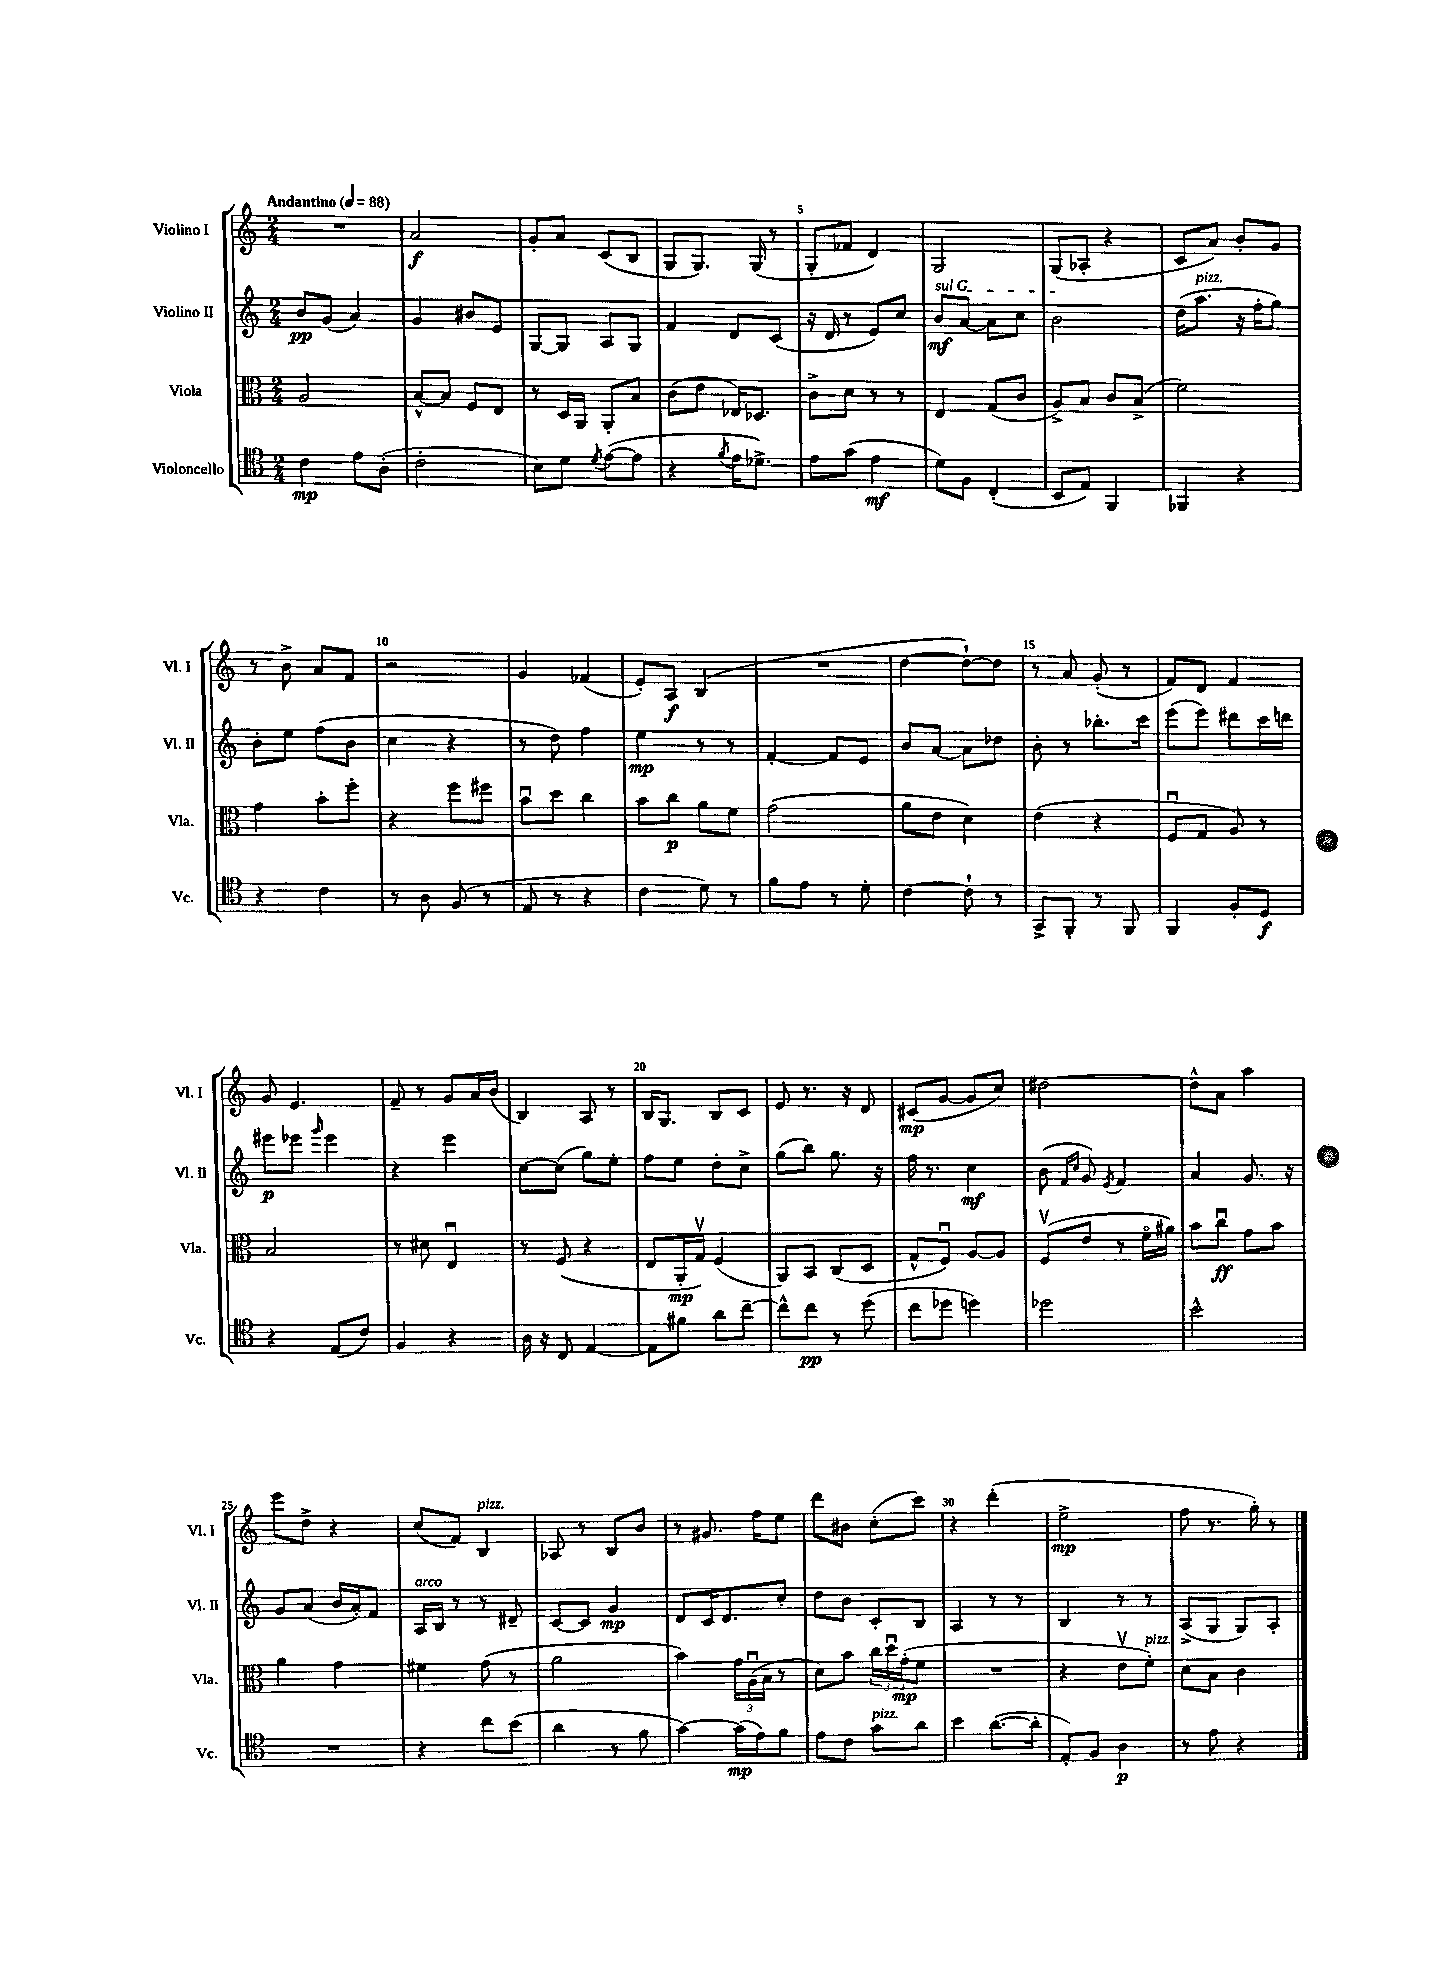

**kern	**dynam	**kern	**dynam	**kern	**dynam	**kern	**dynam
*part4	*part4	*part3	*part3	*part2	*part2	*part1	*part1
*staff4	*staff4	*staff3	*staff3	*staff2	*staff2	*staff1	*staff1
*I"Violoncello	*	*I"Viola	*	*I"Violino II	*	*I"Violino I	*
*I'Vc.	*	*I'Vla.	*	*I'Vl. II	*	*I'Vl. I	*
*clefC4	*	*clefC3	*	*clefG2	*	*clefG2	*
*k[]	*	*k[]	*	*k[]	*	*k[]	*
*M2/4	*	*M2/4	*	*M2/4	*	*M2/4	*
*MM88	*	*MM88	*	*MM88	*	*MM88	*
=1	=1	=1	=1	=1	=1	=1	=1
!	!	!	!	!	!	!LO:TX:a:B:t=Andantino	!
4c\	mp	2A/	.	8b/L	pp	2r	.
.	.	.	.	(8g/J	.	.	.
8e\L	.	.	.	4a/)	.	.	.
(8A'\J	.	.	.	.	.	.	.
=2	=2	=2	=2	=2	=2	=2	=2
2c'\	.	[8B^^/L	.	4g/	.	2a/	f
.	.	8B/J]	.	.	.	.	.
.	.	8F/L	.	8b#X/L	.	.	.
.	.	8E/J	.	8e/J	.	.	.
=3	=3	=3	=3	=3	=3	=3	=3
8B\L)	.	8r	.	[8G/L	.	8g'/L	.
8d\J	.	16D/LL	.	8G/J]	.	8a/J	.
.	.	16AA/JJ	.	.	.	.	.
8qd/	.	.	.	.	.	.	.
([8e\L	.	8AA'/L	.	8A/L	.	(8c/L	.
8e\J]	.	8B/J	.	8G/J	.	8B/J	.
=4	=4	=4	=4	=4	=4	=4	=4
4r	.	(8c\L	.	4f/	.	8G/L	.
.	.	8e\J	.	.	.	8.G/J)	.
8qf/	.	.	.	.	.	.	.
16e\KL	.	16E-X/KL)	.	8d/L	.	.	.
8.d-X^\J)	.	8.D-X/J	.	.	.	(16G/	.
.	.	.	.	(8c/J	.	8r	.
=5	=5	=5	=5	=5	=5	=5	=5
8e\L	.	8c^\L	.	16r	.	8G'/L	.
.	.	.	.	16d/	.	.	.
(8g\J	.	8d\J	.	8r	.	8f-X/J	.
4e\	mf	8r	.	8e/L)	.	4d/)	.
.	.	8r	.	8cc/J	.	.	.
=6	=6	=6	=6	=6	=6	=6	=6
!	!	!	!	!LO:TX:a:i:t=sul G	!	!	!
8d\L)	.	4E/	.	8b/L	mf	2G/	.
8F\J	.	.	.	[8a/J	.	.	.
(4C'/	.	(8G/L	.	8a\L]	.	.	.
.	.	8c/J	.	8cc\J	.	.	.
=7	=7	=7	=7	=7	=7	=7	=7
8BB/L	.	8A^/L)	.	2b\	.	(8G/L	.
8E/J)	.	8B/J	.	.	.	8A-X'/J	.
4FF/	.	8c/L	.	.	.	4r	.
.	.	(8B^/J	.	.	.	.	.
=8	=8	=8	=8	=8	=8	=8	=8
4FF-X/	.	2f\)	.	(16dd\KL	.	8c/L	.
!	!	!	!	!LO:TX:a:i:t=pizz.	!	!	!
.	.	.	.	8.aa\J	.	.	.
.	.	.	.	.	.	8a/J)	.
4r	.	.	.	16r	.	8b'/L	.
.	.	.	.	16ff'\KL	.	.	.
.	.	.	.	8gg\J)	.	8g/J	.
!!LO:LB:g=z
=9	=9	=9	=9	=9	=9	=9	=9
4r	.	4g\	.	8b'\L	.	8r	.
.	.	.	.	8ee\J	.	8b^\	.
4c\	.	8b'\L	.	(8ff\L	.	8a/L	.
.	.	8ff'\J	.	8b\J	.	8f/J	.
=10	=10	=10	=10	=10	=10	=10	=10
8r	.	4r	.	4cc\	.	2r	.
8A\	.	.	.	.	.	.	.
(8F/	.	8ff\L	.	4r	.	.	.
8r	.	8ff#X\J	.	.	.	.	.
=11	=11	=11	=11	=11	=11	=11	=11
8E/	.	8bu\L	.	8r	.	4g/	.
8r	.	8dd\J	.	8dd\)	.	.	.
4r	.	4cc\	.	4ff\	.	(4f-X/	.
=12	=12	=12	=12	=12	=12	=12	=12
4c\	.	8b\L	.	4ee\	mp	8e'/L)	.
.	.	8cc\J	p	.	.	8A/J	f
8d\)	.	8a\L	.	8r	.	(4B/	.
8r	.	8f\J	.	8r	.	.	.
=13	=13	=13	=13	=13	=13	=13	=13
8f\L	.	(2g\	.	[4f'/	.	2r	.
8e\J	.	.	.	.	.	.	.
8r	.	.	.	8f/L]	.	.	.
8d'\	.	.	.	8e/J	.	.	.
=14	=14	=14	=14	=14	=14	=14	=14
[4c\	.	8a\L	.	8b/L	.	[4dd\	.
.	.	8e\J	.	[8a/J	.	.	.
8c`\]	.	4d\)	.	8a\L]	.	8dd`\L_)	.
8r	.	.	.	8dd-X\J	.	8dd\J]	.
=15	=15	=15	=15	=15	=15	=15	=15
8GG^/L	.	(4e\	.	8b'\	.	8r	.
8FF'/J	.	.	.	8r	.	8a/	.
8r	.	4r	.	8.bb-X'\L	.	(8g'/	.
8FF/	.	.	.	.	.	8r	.
.	.	.	.	16ccc\Jk	.	.	.
=16	=16	=16	=16	=16	=16	=16	=16
4FF/	.	8Fu/L	.	(8eee\L	.	8f/L)	.
.	.	8G/J	.	8eee\J)	.	8d/J	.
8F'/L	.	8A/)	.	8ddd#X\L	.	4f/	.
8D/J	f	8r	.	16ccc\L	.	.	.
.	.	.	.	16dddn\JJ	.	.	.
!!LO:LB:g=z
=17	=17	=17	=17	=17	=17	=17	=17
4r	.	2B/	.	8eee#X\L	p	8g/	.
.	.	.	.	8eee-X\J	.	4.e/	.
.	.	.	.	16qqggg/	.	.	.
(8E/L	.	.	.	4eee-\	.	.	.
8c/J)	.	.	.	.	.	.	.
=18	=18	=18	=18	=18	=18	=18	=18
4F/	.	8r	.	4r	.	8f~/	.
.	.	8d#X\	.	.	.	8r	.
4r	.	4Eu/	.	4eee\	.	8g/L	.
.	.	.	.	.	.	16a/L	.
.	.	.	.	.	.	(16b/JJ	.
=19	=19	=19	=19	=19	=19	=19	=19
16A\	.	8r	.	[8cc\L	.	4B/)	.
16r	.	.	.	.	.	.	.
8C/	.	(8F/	.	(8cc\J]	.	.	.
[4E/	.	4r	.	8gg\L)	.	8A/	.
.	.	.	.	8ee'\J	.	8r	.
=20	=20	=20	=20	=20	=20	=20	=20
8E\L]	.	8E/L	.	8ff\L	.	16B/KL	.
.	.	.	.	.	.	8.G/J	.
8f#X\J	.	16AA'/L	mp	8ee\J	.	.	.
.	.	16Gv/JJ)	.	.	.	.	.
8a\L	.	(4F/	.	8dd'\L	.	8B/L	.
[8cc~\J	.	.	.	8cc^\J	.	8c/J	.
=21	=21	=21	=21	=21	=21	=21	=21
8cc^^\L]	.	8AA/L)	.	(8gg\L	.	8e/	.
8cc\J	pp	8BB/J	.	8bb\J)	.	8.r	.
8r	.	(8C/L	.	8.gg\	.	.	.
.	.	.	.	.	.	16r	.
(8dd\	.	8D/J	.	.	.	8d/	.
.	.	.	.	16r	.	.	.
=22	=22	=22	=22	=22	=22	=22	=22
8cc\L	.	8G^^/L	.	16ff\	.	(8c#X/L	mp
.	.	.	.	8.r	.	.	.
8dd-X\J	.	8Fu/J)	.	.	.	[8g/J	.
4ddn\)	.	[8A/L	.	4cc\	mf	8g/L]	.
.	.	8A/J]	.	.	.	8cc/J)	.
=23	=23	=23	=23	=23	=23	=23	=23
2dd-X\	.	(8Fv/L	.	(8b\	.	[2dd#X\	.
.	.	.	.	16qqf/LL	.	.	.
.	.	.	.	16qqcc/JJ	.	.	.
.	.	8e/J	.	8g/)	.	.	.
.	.	.	.	8qe/	.	.	.
.	.	8r	.	4f/	.	.	.
.	.	16f\LL	.	.	.	.	.
.	.	16a#X\JJ)	.	.	.	.	.
=24	=24	=24	=24	=24	=24	=24	=24
2b^^\	.	8b\L	.	4a/	.	8dd#^^\L]	.
.	.	8ccu\J	ff	.	.	8a\J	.
.	.	8g\L	.	8.g/	.	4aa\	.
.	.	8b\J	.	.	.	.	.
.	.	.	.	16r	.	.	.
!!LO:LB:g=z
=25	=25	=25	=25	=25	=25	=25	=25
2r	.	4a\	.	8g/L	.	8eee\L	.
.	.	.	.	(8a/J	.	8dd^\J	.
.	.	4g\	.	16b/LL	.	4r	.
.	.	.	.	16a'/J)	.	.	.
.	.	.	.	8f/J	.	.	.
=26	=26	=26	=26	=26	=26	=26	=26
!	!	!	!	!LO:TX:a:i:t=arco	!	!	!
4r	.	4f#X\	.	16A/LL	.	(8cc/L	.
.	.	.	.	16B/JJ	.	.	.
.	.	.	.	8r	.	8f/J)	.
!	!	!	!	!	!	!LO:TX:a:i:t=pizz.	!
8cc\L	.	(8g\	.	8r	.	4B/	.
(8b\J	.	8r	.	8d#X~/	.	.	.
=27	=27	=27	=27	=27	=27	=27	=27
4a\	.	2a\	.	[8c/L	.	8A-X/	.
.	.	.	.	8c/J]	.	8r	.
8r	.	.	.	4g/	mp	8B/L	.
8f\	.	.	.	.	.	8b/J	.
=28	=28	=28	=28	=28	=28	=28	=28
[4g\)	.	4b\)	.	8d/L	.	8r	.
.	.	.	.	16c/K	.	8.g#X/	.
.	.	.	.	8.d/	.	.	.
(16g\LL]	mp	24g\LL	.	.	.	.	.
.	.	(24Au\	.	.	.	.	.
16e\J)	.	.	.	.	.	16ff\KL	.
.	.	24B\JJ	.	.	.	.	.
8f\J	.	8r	.	8cc'/J	.	8ee\J	.
=29	=29	=29	=29	=29	=29	=29	=29
8e\L	.	8d\L)	.	8dd\L	.	8ddd\L	.
8c\J	.	8b\J	.	8b\J	.	8b#X\J	.
!LO:TX:a:i:t=pizz.	!	!	!	!	!	!	!
8g\L	.	24cc\LL	.	8c'/L	.	(8cc'\L	.
.	.	24ddu\	.	.	.	.	.
.	.	(24g'\J	mp	.	.	.	.
8a\J	.	8f\J	.	8B/J	.	8ccc\J)	.
=30	=30	=30	=30	=30	=30	=30	=30
4b\	.	2r	.	4A/	.	4r	.
([8.a\L	.	.	.	8r	.	(4ddd'\	.
.	.	.	.	8r	.	.	.
16a'\Jk]	.	.	.	.	.	.	.
=31	=31	=31	=31	=31	=31	=31	=31
8E'/L)	.	4r	.	4B/	.	2ee^\	mp
8F/J	.	.	.	.	.	.	.
4A\	p	8ev\L	.	8r	.	.	.
!	!	!LO:TX:a:i:t=pizz.	!	!	!	!	!
.	.	8f'\J)	.	8r	.	.	.
=32	=32	=32	=32	=32	=32	=32	=32
8r	.	8d\L	.	(8A^/L	.	8ff\	.
8e\	.	8B\J	.	8G/J	.	8.r	.
4r	.	4c\	.	8G/L)	.	.	.
.	.	.	.	.	.	16gg'\)	.
.	.	.	.	8A'/J	.	8r	.
==	==	==	==	==	==	==	==
*-	*-	*-	*-	*-	*-	*-	*-
